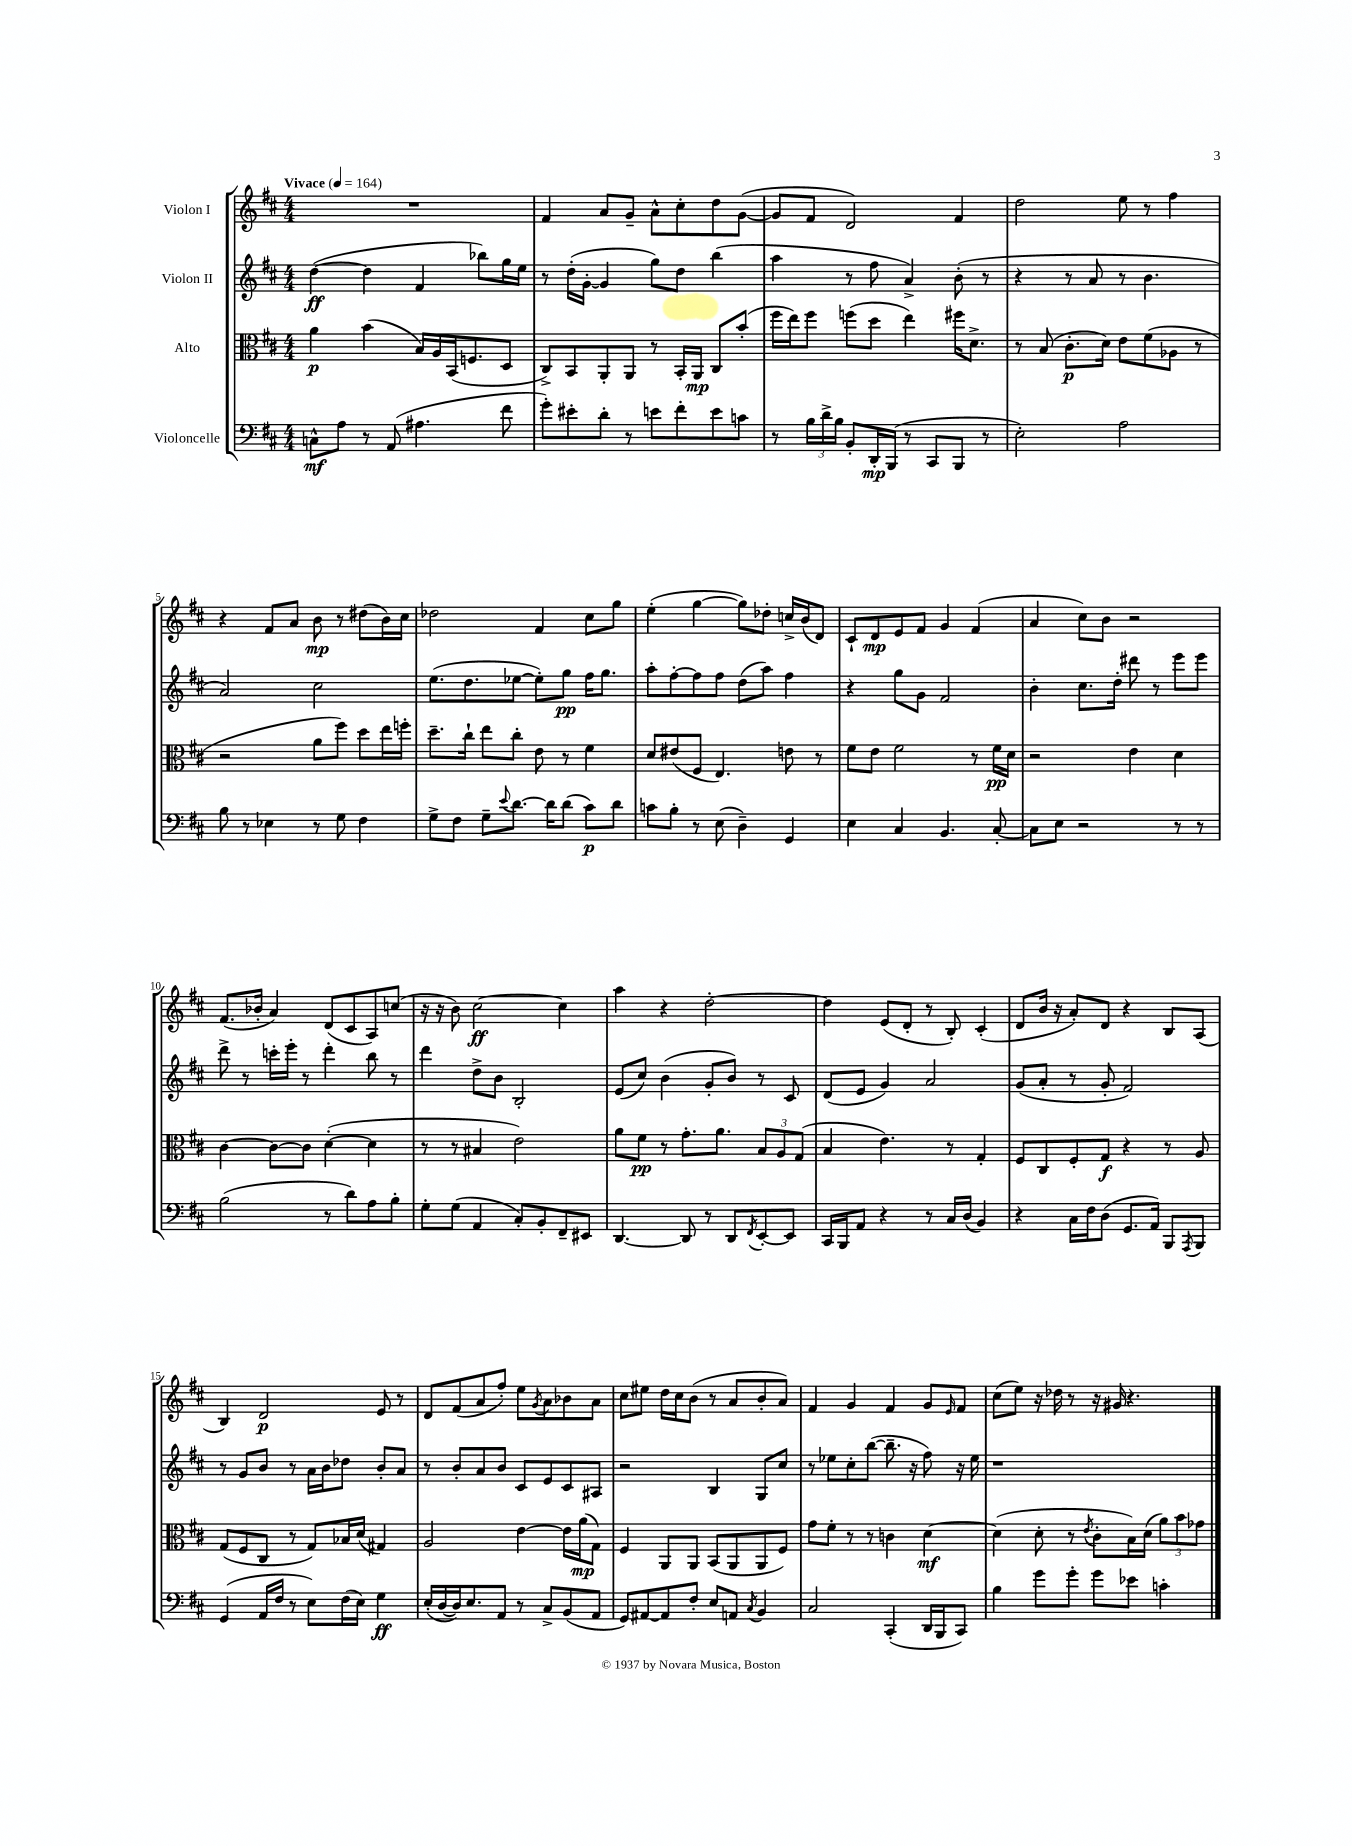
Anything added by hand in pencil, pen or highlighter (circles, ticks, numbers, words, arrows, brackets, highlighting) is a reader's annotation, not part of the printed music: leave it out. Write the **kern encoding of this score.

**kern	**kern	**kern	**kern
*staff4	*staff3	*staff2	*staff1
*clefF4	*clefC3	*clefG2	*clefG2
*k[f#c#]	*k[f#c#]	*k[f#c#]	*k[f#c#]
*M4/4	*M4/4	*M4/4	*M4/4
*MM164	*MM164	*MM164	*MM164
8C^^	4a	([4dd	1r
8A	.	.	.
8r	(4b	4dd]	.
(8AA	.	.	.
4.A#	16B)	4f#	.
.	16A	.	.
.	(16BB	.	.
.	8.F	.	.
.	.	8bb-)	.
8f#	8D	16gg	.
.	.	16ee	.
=	=	=	=
8g')	8C#^)	8r	4f#
8e#'	8BB	(16dd'	.
.	.	[16g'	.
8d'	8AA'	4g]	8a
8r	8AA	.	8g~
8e	8r	8gg)	8a^^
8f#'	16BB'	8dd	8cc#'
.	16AA	.	.
8e	8C#	(4bb	8dd
8c	(8b'	.	([8g
=	=	=	=
8r	16ff#	4aa	8g]
.	16ee)	.	.
24B	8ff#	.	8f#
24d^	.	.	.
24B	.	.	.
8BB'	(8ff	8r	2d)
16DD'	8dd	8ff#	.
(16BBB	.	.	.
8r	4ee)	4a^)	.
8CC#	.	.	.
8BBB	16ff#	(8b'	4f#
.	8.d^	.	.
8r	.	8r	.
=	=	=	=
2E')	8r	4r	2dd
.	(8B	.	.
.	8.c#'	8r	.
.	.	8a	.
.	16d)	.	.
2A	8e	8r	8ee
.	(8f#	4.b	8r
.	8A-	.	4ff#
.	8r	.	.
=	=	=	=
8B	2r	2a)	4r
8r	.	.	.
4E-	.	.	8f#
.	.	.	8a
8r	8a	2cc#	8b
8G	8ff#)	.	8r
4F#	8dd	.	(8dd#
.	16ee	.	16b)
.	16ff'	.	16cc#
=	=	=	=
8G^	8.dd~	(8.ee	2dd-
8F#	.	.	.
.	16cc#`	8.dd	.
8G~	8ee	.	.
8qqe	.	.	.
[8.d	8cc#'	[8ee-	.
.	8e	8ee-'])	4f#
16d]	.	.	.
(8d	8r	8gg	.
8c#)	4f#	16ff#	8cc#
.	.	8.gg	.
8d	.	.	8gg
=	=	=	=
8c	8d	8aa'	(4ee'
8B'	(8e#	[8ff#'	.
8r	8F#	8ff#]	[4gg
(8E	4.E)	8ff#	.
4D~)	.	(8dd	8gg])
.	.	8aa)	8dd-'
4GG	8e	4ff#	16cc^
.	.	.	(16b
.	8r	.	8d)
=	=	=	=
4E	8f#	4r	8c#`
.	8e	.	8d
4C#	2f#	8gg	8e
.	.	8g	8f#
4.BB	.	2f#	4g
.	8r	.	(4f#
[8C#'	16f#	.	.
.	16d	.	.
=	=	=	=
8C#]	2r	4b'	4a
8E	.	.	.
2r	.	8.cc#	8cc#)
.	.	.	8b
.	.	16dd'	.
.	4e	8ddd#	2r
.	.	8r	.
8r	4d	8eee	.
8r	.	8eee	.
=	=	=	=
(2B	[4c#	8ddd^	(8.f#
.	.	8r	.
.	.	.	16b-'
.	8c#_	16ccc'	4a)
.	.	16eee'	.
.	8c#]	8r	.
8r	([4d'	4ddd'	(8d
8d)	.	.	8c#
8A	4d]	8bb	8A)
8B'	.	8r	(8cc
=	=	=	=
8G'	8r	4ddd	16r
.	.	.	16r
(8G	8r	.	8b)
4AA	4B#	8dd^	[2cc#
.	.	8b	.
8C#')	2e)	2B'	.
8BB'	.	.	.
8FF#~	.	.	4cc#]
8EE#	.	.	.
=	=	=	=
[4.DD	8a	(8e	4aa
.	8f#	8cc#)	.
.	8r	(4b	4r
8DD]	8.g'	.	.
8r	.	8g'	[2dd'
.	8.a	.	.
8DD	.	8b)	.
8qFF#	.	.	.
[8EE'	12B	8r	.
.	12A	.	.
8EE]	.	8c#	.
.	(12G	.	.
=	=	=	=
16CC#	4B	(8d	4dd]
16BBB	.	.	.
8AA	.	8e	.
4r	4.e)	4g)	(8e
.	.	.	8d'
8r	.	2a	8r
16C#	8r	.	8B')
(16D	.	.	.
4BB)	4G'	.	(4c#'
=	=	=	=
4r	8F#	(8g	8d
.	8C#	8a'	16b
.	.	.	16r
16C#	8F#'	8r	8a')
16F#	.	.	.
(8D	8G	8g'	8d
8.GG	4r	2f#)	4r
16AA)	.	.	.
8BBB	8r	.	8B
8qAAA	.	.	.
8BBB	8A	.	(8A
=	=	=	=
(4GG	(8G	8r	4B)
.	8F#	8g	.
16AA	8C#	8b	2d
16F#	.	.	.
8r	8r	8r	.
8E)	8G)	16a	.
.	.	16b	.
(16F#	16B-	8dd-	.
16E)	(16d	.	.
4G	4G#)	8b'	8e
.	.	8a	8r
=	=	=	=
(16E'	2A	8r	8d
[16D	.	.	.
16D])	.	8b'	(8f#
8.E	.	.	.
.	.	8a	8a
8AA	.	8b	8ff#')
8r	[4e	8c#	8ee
.	.	.	8qg
8C#^	.	8e	8a
(8BB	16e]	8c#	8b-
.	(16a	.	.
8AA	8G)	8A#	8a
=	=	=	=
8GG)	4F#	2r	8cc#
[8AA#	.	.	8ee#
8AA#]	8AA	.	16dd
.	.	.	16cc#
8F#'	8AA	.	(8b
8E	(8BB	4B	8r
8AA	8AA	.	8a
8qC#	.	.	.
4BB	8AA	8G	8b'
.	8F#)	8cc#	8a)
=	=	=	=
2C#	8g	8r	4f#
.	8f#'	8ee-	.
.	8r	8cc#'	4g
.	8r	([8bb	.
(4CC#'	4c	8.bb~]	4f#
.	.	16r	.
16DD	[4d	8ff#)	8g
16BBB	.	.	.
.	.	.	16qqe
8CC#)	.	16r	8f#
.	.	16ee-	.
=	=	=	=
4B	(4d]	1r	(8cc#
.	.	.	8ee)
8g	8d'	.	16r
.	.	.	16dd-
8g'	8r	.	8r
.	8qe	.	.
8g	8c#'	.	16r
.	.	.	16g#
8e-	16B)	.	4.r
.	(16d	.	.
4c'	12a)	.	.
.	12b	.	.
.	12g-	.	.
==	==	==	==
*-	*-	*-	*-
